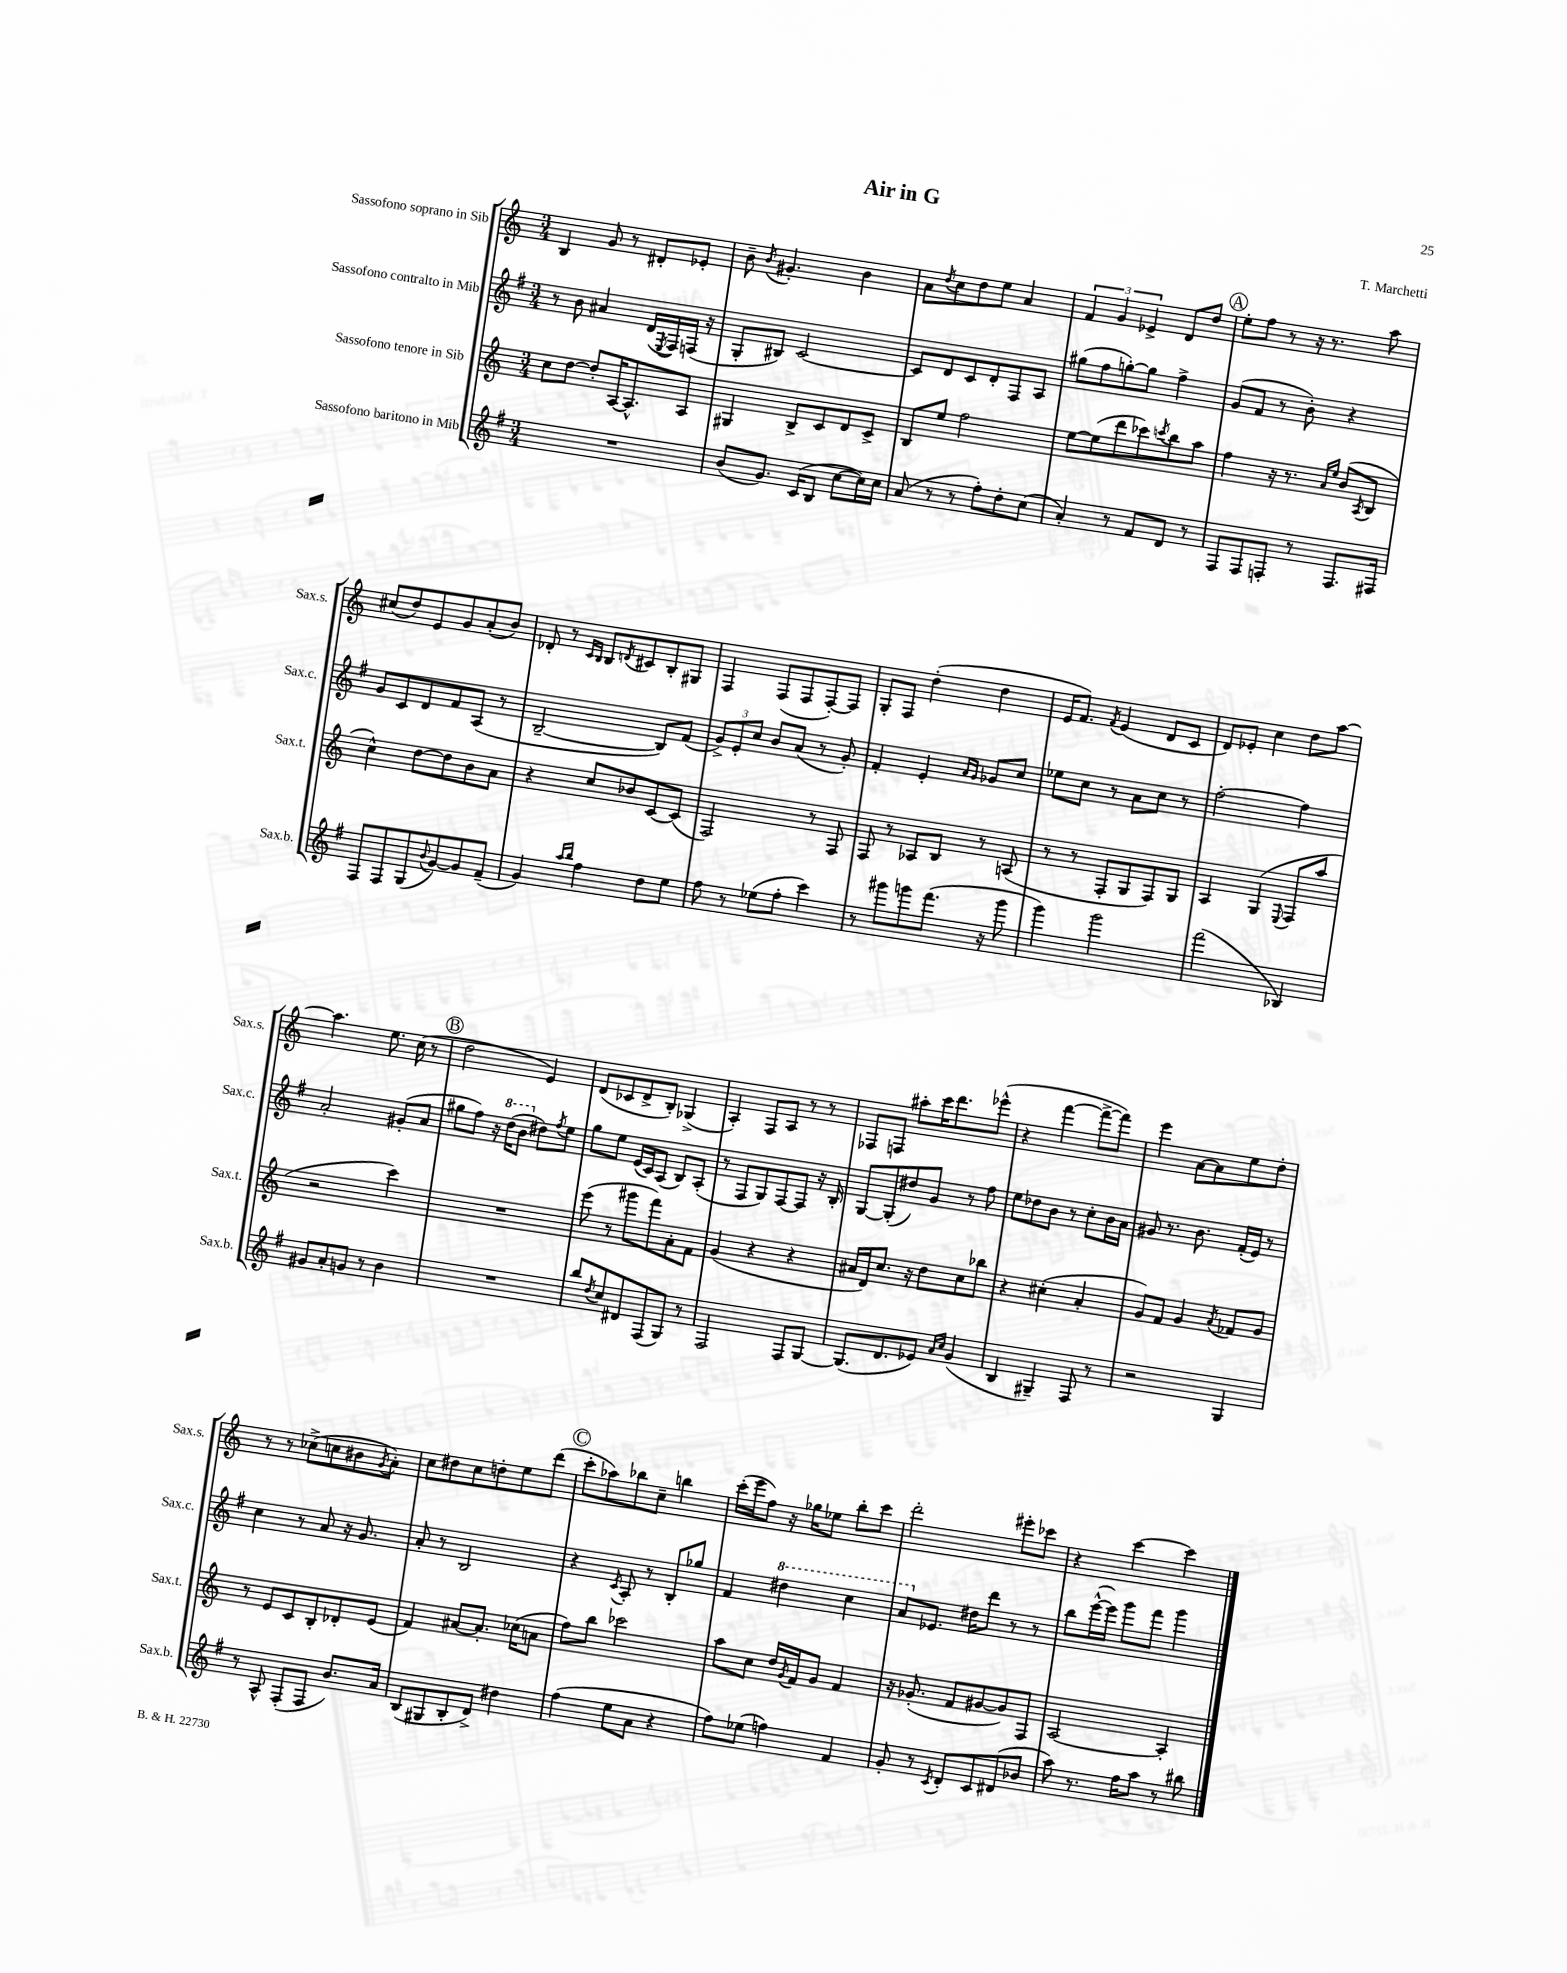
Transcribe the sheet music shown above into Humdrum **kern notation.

**kern	**kern	**kern	**kern
*staff4	*staff3	*staff2	*staff1
*clefG2	*clefG2	*clefG2	*clefG2
*k[f#]	*k[]	*k[f#]	*k[]
*M3/4	*M3/4	*M3/4	*M3/4
2.r	8cc\L	8r	4B/
.	[8dd\J	8b\	.
.	8dd'/]L	4a#/	8g/
.	[16A/K	.	8r
.	8.A^^/]	.	.
.	.	(16d/LL	8d#'/L
.	.	8qE/	.
.	.	16F#/)	.
.	8A/J	(16F/JJ	8e-'/J
.	.	16r	.
=	=	=	=
(8b/L	4G#/	8G'/L	8b~\
.	.	.	8qb/
8.g/J)	.	8B#/J)	4.g#'/
.	8B^/L	[2c/	.
(16c/LK	.	.	.
8B/J	8c/	.	.
[8cc\L	8d/	.	4b\
16cc\]L)	8c^/J	.	.
16cc\JJ	.	.	.
=	=	=	=
(8a/	8B/L	8c/]L	8a\L
.	.	.	8qdd/
8r	8ee/J	8d/	8cc\
8r	2ff\	8c/	8dd\
8ff#'\L)	.	8d'/	8ee\J
8dd'\	.	8F#/	4a/
(8cc\J	.	8A/J	.
=	=	=	=
4a'/)	[8ee\L	(8gg#\L	6f/
.	(8ee\]	8ff#\	.
.	.	.	6g/
8r	8ddd\	[8gg'\)	.
.	.	.	6e-^/
8f#/L	8ccc-\)	8gg\]J	.
.	8qccc/	.	.
8d/J	8bb\	4ff#^\	8d/L
8r	8aa\J	.	8dd/J
=	=	=	=
8F#/L	4ff\	(8g/L	8ee'\L
8F#/	.	8f#/J	8ff\J
8F'/J	16r	8r	8r
.	8.r	.	.
8r	.	8b'\)	16r
.	.	.	8.r
.	16qqa/LL	.	.
.	16qqee/JJ	.	.
8.F/L	(8b/L	4r	.
.	8qA/	.	.
.	8B/J	.	8aa\
16F#/Jk	.	.	.
=	=	=	=
8F#/L	4cc^^\)	8g/L	(8cc#/L
8F#/	.	8c/	8dd/)
(8G/	[8dd\L	8d/	8e/
8qqb/	.	.	.
[8g/)	8dd\]	8f#/	8g/
8g/]	8b\	(8A/J	(8a'/
(8f#~/J	8a\J	8r	8b/J)
=	=	=	=
4g/)	4r	[2B~/	8d-'/
.	.	.	8r
16qqaa/LL	.	.	16qqc/LL
16qqbb/JJ	.	.	16qqB/JJ
4ff#\	8cc/L	.	8B/L
.	.	.	8qd/
.	8b-/	.	8c#/
8dd\L	[8c/	8B/]L)	8B'/
8ee\J	(8c/]J	(8f#/J	8G#/J
=	=	=	=
8ff#\	2F/)	12g^/L)	4F/
.	.	12e'/	.
8r	.	.	.
.	.	12cc/J	.
(8ee-\L	.	8b/L	(8F/L
8ff#'\J	.	(8a/J	8F/
4ccc\)	8r	8r	[8F'/)
.	8F/	8g'/)	8F/]J
=	=	=	=
8r	8F/	4f#'/	8G'/L
8ggg#\L	8r	.	8F/J
8ggg\	8A-/L	4e'/	(4dd'\
(8.fff#\J	8B/J	.	.
.	.	16qqa/LL	.
.	.	16qqg/JJ	.
.	8r	8g-/L	4dd\
16r	.	.	.
8ggg\	(8A/	8cc/J	.
=	=	=	=
4ggg\)	8r	8ee-\L	16e/LK
.	.	.	8.f/J)
.	8r	8cc\J	.
.	.	.	8qf/
2ggg\	8F'/L	8r	(4e/
.	8G/	8a\L	.
.	8F/)	8cc\J	8d/L
.	8G/J	8r	8c/J
=	=	=	=
(2fff#\	4A/	[2ff#'\	8d/L)
.	.	.	8e-'/J
.	(4G/	.	4cc\
.	8qqE/	.	.
4B-/)	8F/L	4ff#\]	8dd\L
.	8aa/J	.	[8aa\J
=	=	=	=
8g#/L	2r	2a'/	4.aa\]
8a'/	.	.	.
8g/J	.	.	.
8r	.	.	8.ee\
4b\	4ccc\)	(8g#'/L	.
.	.	.	(16cc\
.	.	8a/J	8r
=	=	=	=
2.r	2.r	8gg#\L	2dd\
.	.	8ff#\J)	.
.	.	16r	.
.	.	(16ddd\LK	.
.	.	8bb\J	.
.	.	8dd#\L)	4e/)
.	.	8qff#/	.
.	.	8ee\J	.
=	=	=	=
8bb/L	(8eee\	8gg\L	(8d/L
8qdd/	.	.	.
8cc/	8r	8ee\J	8c-/
8d#/	8ggg#\L	(16e/LL	8d^/
.	.	16c/J)	.
(8F#/	8fff\)	(8A/J	8B'/J)
8G/J)	8a'\	8B/L)	(4G-^/
8r	8f\J	(8A'/J	.
=	=	=	=
2F#/	(4g/	8r	4A'/)
.	.	8F#/L	.
.	4r	8G/)	8F/L
.	.	[8F#/	8A/J
8F#/L	4r	8F#/]J	8r
[8G/J	.	16r	8r
.	.	16B'/	.
=	=	=	=
(8.G/]L	16a#/LL	[8G/L	8F-/L
.	16d/J)	.	.
.	8.cc/J	(8G'/]	8F/J
8.d/	.	.	.
.	.	8dd#/)	8aa#'\L
.	16r	.	.
8e-/J)	8dd\L	8g/J	16ccc\K
.	.	.	8.ddd\
16qqa/LL	.	.	.
16qqcc/JJ	.	.	.
(4g/	8cc\	8r	.
.	8bb-\J	8ff#\	(8eee-^^\J
=	=	=	=
4B/	4r	8ee\L	4r
.	.	8dd-\	.
4G#~/)	(4cc#'\	8b\J	[4fff\
.	.	8r	.
8F#/	4a'/	8cc'\L	8fff^\_L
8r	.	16b\L	8fff\]J)
.	.	16a\JJ	.
=	=	=	=
2r	8g/L)	8g#/	4eee\
.	8f/J	8.r	.
.	4g/	.	[8a\L
.	.	8.b\	.
.	.	.	8a\]
.	8qa/	.	.
4G/	8f-/L	(16f#'/LL	8ee\
.	.	16e/JJ)	.
.	8g/J	8r	8dd'\J
=	=	=	=
8r	8r	4cc\	8r
8A^^/	8e/L	.	8r
(8F#'/L	8c/	8r	(8cc-^\L
8F#/J	8B'/	8a/	8cc\
8.b/L)	8d-'/	16r	8b#\
.	.	8.g/	.
.	.	.	8qg/
.	(8e/J	.	8a'\J)
16a/Jk	.	.	.
=	=	=	=
(8B/L	4f/)	8a'/	8cc\L
8G#/	.	8r	8dd#\
8B'/	[8a#/L	2B/	8cc\
8d^/J)	8.a#'/]J	.	8dd'\
4dd#\	.	.	8ee\
.	(16cc-\LK	.	.
.	8a\J	.	(8ddd\J
=	=	=	=
(4ff#\	8ff\L)	4r	8ccc'\L
.	8bb\J	.	8aa-\)
.	.	8qc/	.
8ee\L	2ccc-\	8A'/	8bb-\
8a\J	.	8r	8cc~\J
4r	.	8B'/L	4bb\
.	.	8gg-/J	.
=	=	=	=
8ff#\L)	8aa\L	4f#/	(16ccc'\LL
.	.	.	16eee\J
(8ee-\J	8cc\J	.	8ff\J)
4ff\)	16dd/LL	4ddd#\	16r
.	8qg/	.	.
.	16f/J	.	16gg-\LK
.	8g/J	.	8ee-\J
4f#/	4f/	4ccc\	8bb'\L
.	.	.	8ccc\J
=	=	=	=
8g'/	16r	8aa/L	2ddd'\
.	(8.g-'/	.	.
8r	.	8.e-/J	.
8qc/	.	.	.
8d'/L	8f/L	.	.
.	.	16dd#\LK	.
8c/	[8g#/	8ddd\J	.
(8d#/	8g#/])	8r	8eee#'\L
8b-/J	8F/J	8r	8ccc-\J
=	=	=	=
8aa\)	[2A/	8bb\L	4r
8.r	.	([16eee^^\L	.
.	.	16eee\]JJ)	.
.	.	8ggg\L	[4ccc\
16ff#\LK	.	.	.
8aa\J	.	8fff#\J	.
8r	4A'/]	4ggg\	4ccc\]
8bb#\	.	.	.
==	==	==	==
*-	*-	*-	*-
